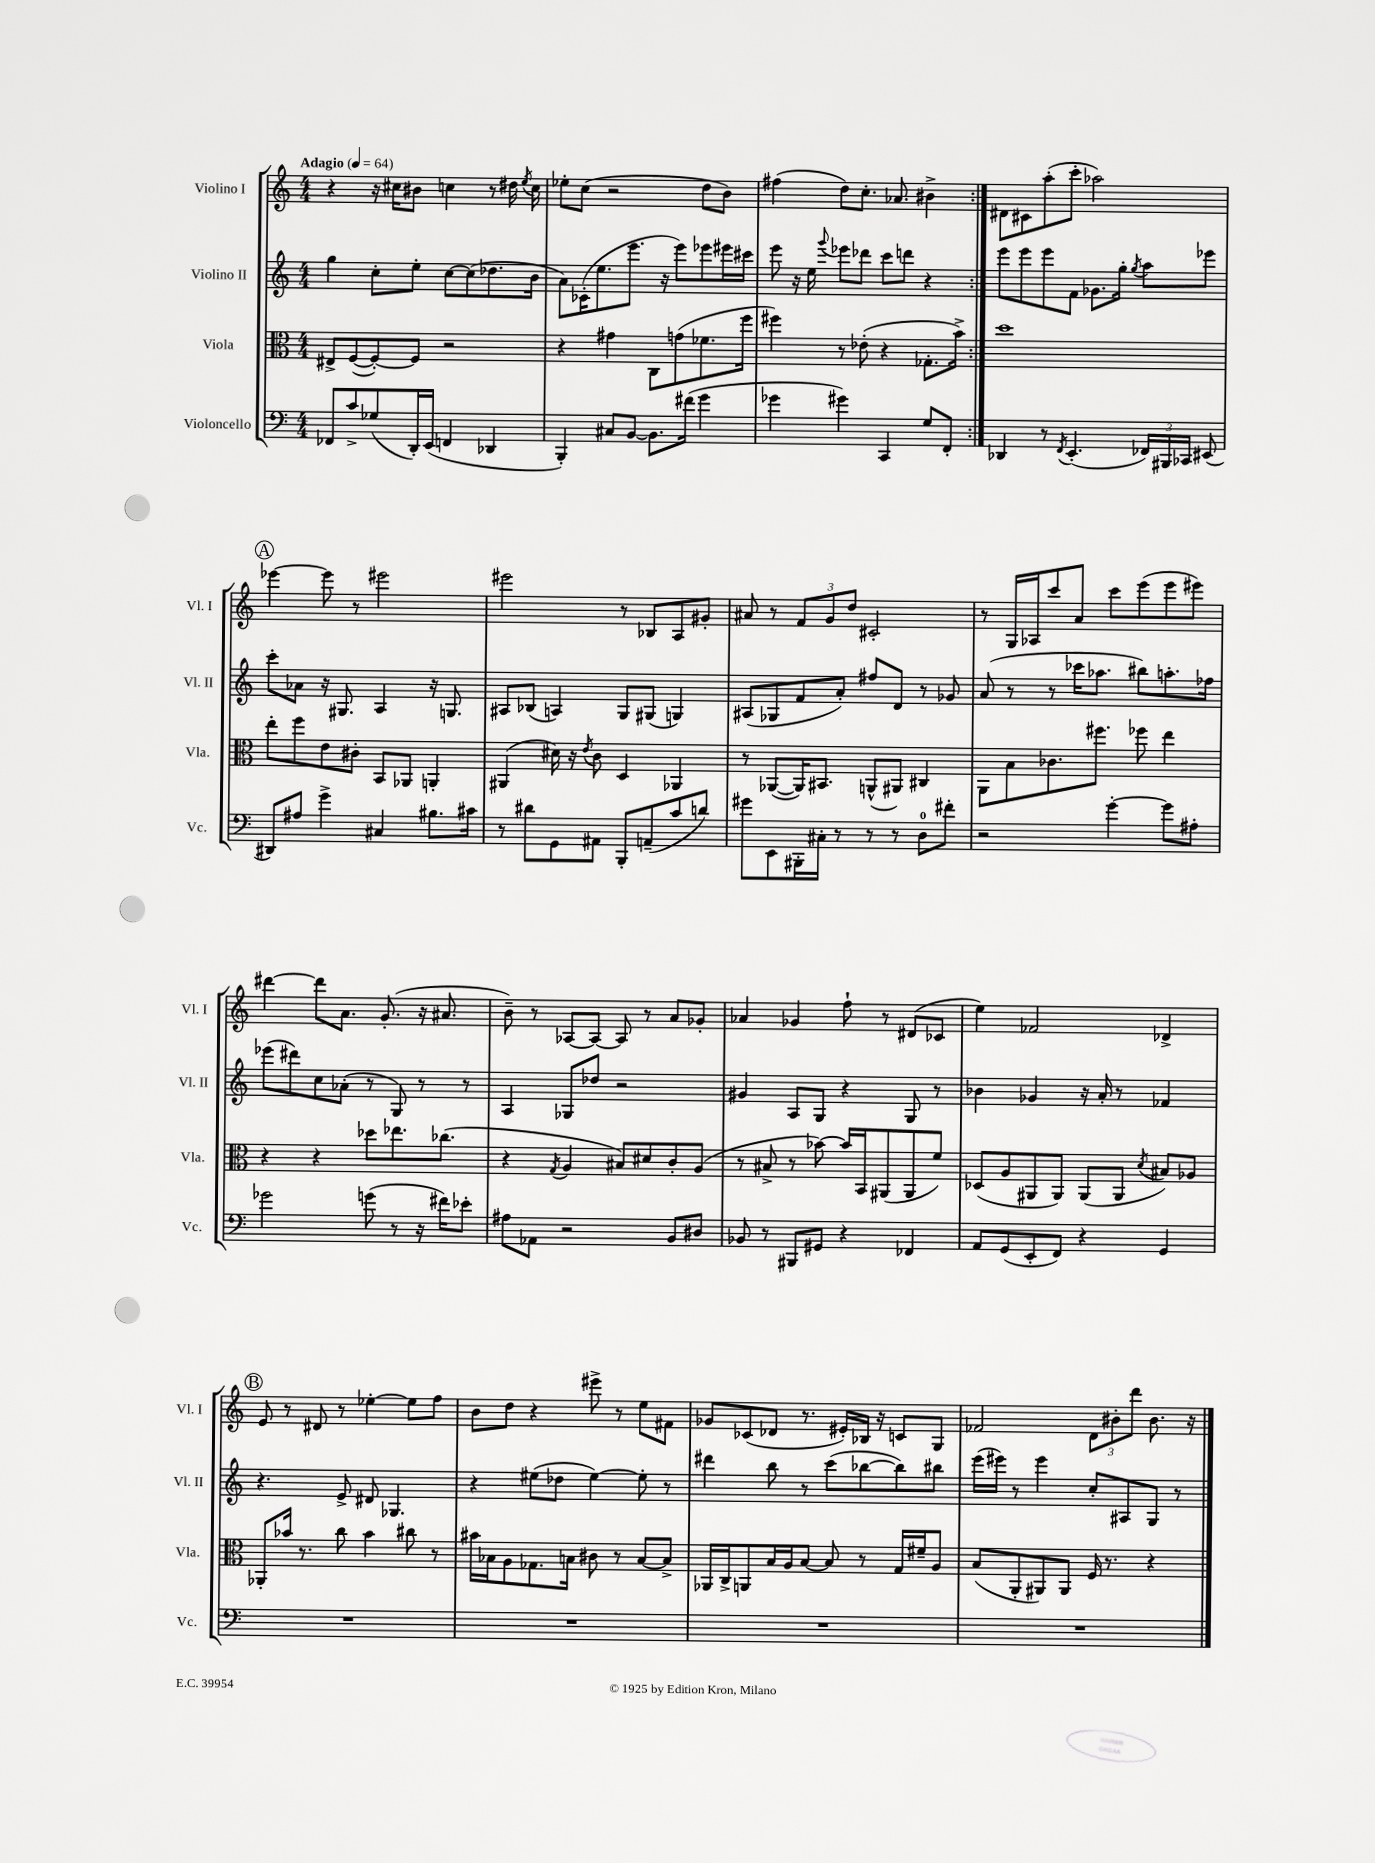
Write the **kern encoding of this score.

**kern	**kern	**kern	**kern
*staff4	*staff3	*staff2	*staff1
*clefF4	*clefC3	*clefG2	*clefG2
*k[]	*k[]	*k[]	*k[]
*M4/4	*M4/4	*M4/4	*M4/4
*MM64	*MM64	*MM64	*MM64
8FF-	8E#^	4gg	4r
8c^	([8F	.	.
(8G-	8F'_)	8cc'	16r
.	.	.	16cc#
16DD')	8F]	8ee'	8b#
(16EE	.	.	.
4FF	2r	[8cc	4cc
.	.	(8cc]	.
4DD-	.	8.dd-	8r
.	.	.	16dd#
.	.	.	8qee
.	.	16b	16cc
=	=	=	=
4BBB')	4r	8a)	8ee-'
.	.	(16c-'	(8cc
.	.	8.ee	.
8C#	4g#	.	2r
[8BB	.	8.eee	.
8.BB]	8C	.	.
.	.	16r	.
.	(8g	8eee)	.
(16f#	.	.	.
4g	8.f-	8eee-	8dd
.	.	16eee#	8b)
.	16ff	16ccc#	.
=	=	=	=
4g-	4ff#)	8eee	(4ff#
.	.	16r	.
.	.	16ee	.
.	.	8qqggg	.
4g#)	8r	8eee-	8dd)
.	(8e-'	8ddd-	8.cc'
4CC	4r	8ccc	.
.	.	.	8.a-
.	.	8ddd	.
8G	8.G-'	4r	4b#^
8FF'	.	.	.
.	16b^)	.	.
=:|!	=:|!	=:|!	=:|!
4DD-	1dd	8eee	8d#
.	.	8eee	8c#
8r	.	8eee	(8aa'
8qFF	.	.	.
(4.EE'	.	8f	8ccc'
.	.	8.g-	2aa-)
.	.	16gg'	.
.	.	8qgg	.
24FF-)	.	8aa	.
24BBB#	.	.	.
24CC-	.	.	.
(8EE#	.	8eee-	.
=	=	=	=
8DD#)	8ee'	8ccc'	[4eee-
8A#	8ff	8a-	.
4g^	8e	16r	8eee-]
.	.	8.G#	.
.	8c#'	.	8r
4C#	8BB	4A	2eee#
.	8AA-	.	.
8.B#	4AA'	16r	.
.	.	8.G	.
16c#	.	.	.
=	=	=	=
8r	(4AA#	8A#	2eee#
8d#	.	(8B-	.
8GG	16d#)	4A)	.
.	16r	.	.
.	8qe	.	.
8AA#	8c	.	.
8BBB'	4D	8G	8r
(8AA~	.	(8G#	8B-
8c	4AA-	4G)	8A
8d)	.	.	8g#'
=	=	=	=
8g#	8r	(8A#	8a#
8EE	([8AA-	8G-	8r
16BBB#'	16AA-])	8f	12f
16C#'	8.BB#	.	.
.	.	.	12g
8r	.	8a')	.
.	.	.	12dd
8r	(8AA^^	8ff#	2c#'
8r	8AA#)	8d	.
8D	4C#	8r	.
8f#'	.	8g-	.
=	=	=	=
2r	8AA	(8a	8r
.	8B	8r	16G
.	.	.	16A-
.	8.c-	8r	8ccc
.	.	16ccc-	8a
.	8.ff#	8.aa-	.
[4g'	.	.	8ccc
.	8ff-	8bb#)	(8eee
8g]	4ee	8.aa'	8eee
8A#'	.	.	8eee#)
.	.	16ff-	.
=	=	=	=
2g-	4r	(8eee-	[4ddd#
.	.	8ddd#)	.
.	4r	8cc	8ddd#]
.	.	(8a-'	8.a
(8g	8dd-	8r	.
.	.	.	(8.g'
8r	8.ee-	8G)	.
16r	.	8r	16r
16f#)	(8.cc-	.	8.a#
8e-'	.	8r	.
=	=	=	=
8A#	4r	4A	8b~)
8AA-	.	.	8r
.	8qG	.	.
2r	4A	8G-	[8A-
.	.	8dd-	8A-_
.	8B#)	2r	8A-]
.	8d#	.	8r
8BB	8c'	.	8a
8D#	(8A	.	8g-'
=	=	=	=
8BB-	8r	4g#	4a-
8r	8B#^	.	.
8BBB#	8r	8A	4g-
8GG#	[8b-)	8G	.
4r	16b-]	4r	8ff`
.	16BB	.	.
.	(8AA#	.	8r
4FF-	8AA#	8G	(8d#
.	8f)	8r	8c-
=	=	=	=
8AA	(8D-	4b-	4ee)
(8GG	8A	.	.
8EE'	8AA#	4g-	2f-
8FF)	8AA#)	.	.
4r	(8AA#	16r	.
.	.	16a'	.
.	8AA#	8r	.
.	8qd	.	.
4GG	8B#)	4f-	4d-^
.	8A-	.	.
=	=	=	=
1r	8AA-'	4.r	8e
.	16b-	.	8r
.	8.r	.	.
.	.	.	8d#
.	8cc	8e^	8r
.	4b-	8d#	[4ee-'
.	.	4.G-	.
.	8cc#	.	8ee-]
.	8r	.	8ff
=	=	=	=
1r	16b#	4r	8b
.	16B-	.	.
.	8A	.	8dd
.	8.G-	(8ee#	4r
.	.	8dd-	.
.	16B	.	.
.	8c#	[4ee#)	8eee#^
.	8r	.	8r
.	[8B	8ee#']	8ee
.	8B^]	8r	8f#
=	=	=	=
1r	16AA-	4ddd#	8g-
.	16C^	.	.
.	8AA	.	(8c-
.	16B	8bb	8d-
.	16A	.	.
.	[8B	8r	8.r
.	8B]	(8ccc	.
.	.	.	16e#')
.	8r	[8bb-	16B-
.	.	.	16r
.	16G	8bb-])	8c
.	16f#~	.	.
.	8A	8bb#	8G
=	=	=	=
1r	(8B	(16eee	2f-
.	.	16eee#)	.
.	8AA'	8r	.
.	8AA#)	4eee#	.
.	8AA#	.	.
.	16F	8cc'	12d
.	8.r	.	.
.	.	.	12b#'
.	.	8A#	.
.	.	.	12ddd
.	4r	8G	8.b#
.	.	8r	.
.	.	.	16r
==	==	==	==
*-	*-	*-	*-
